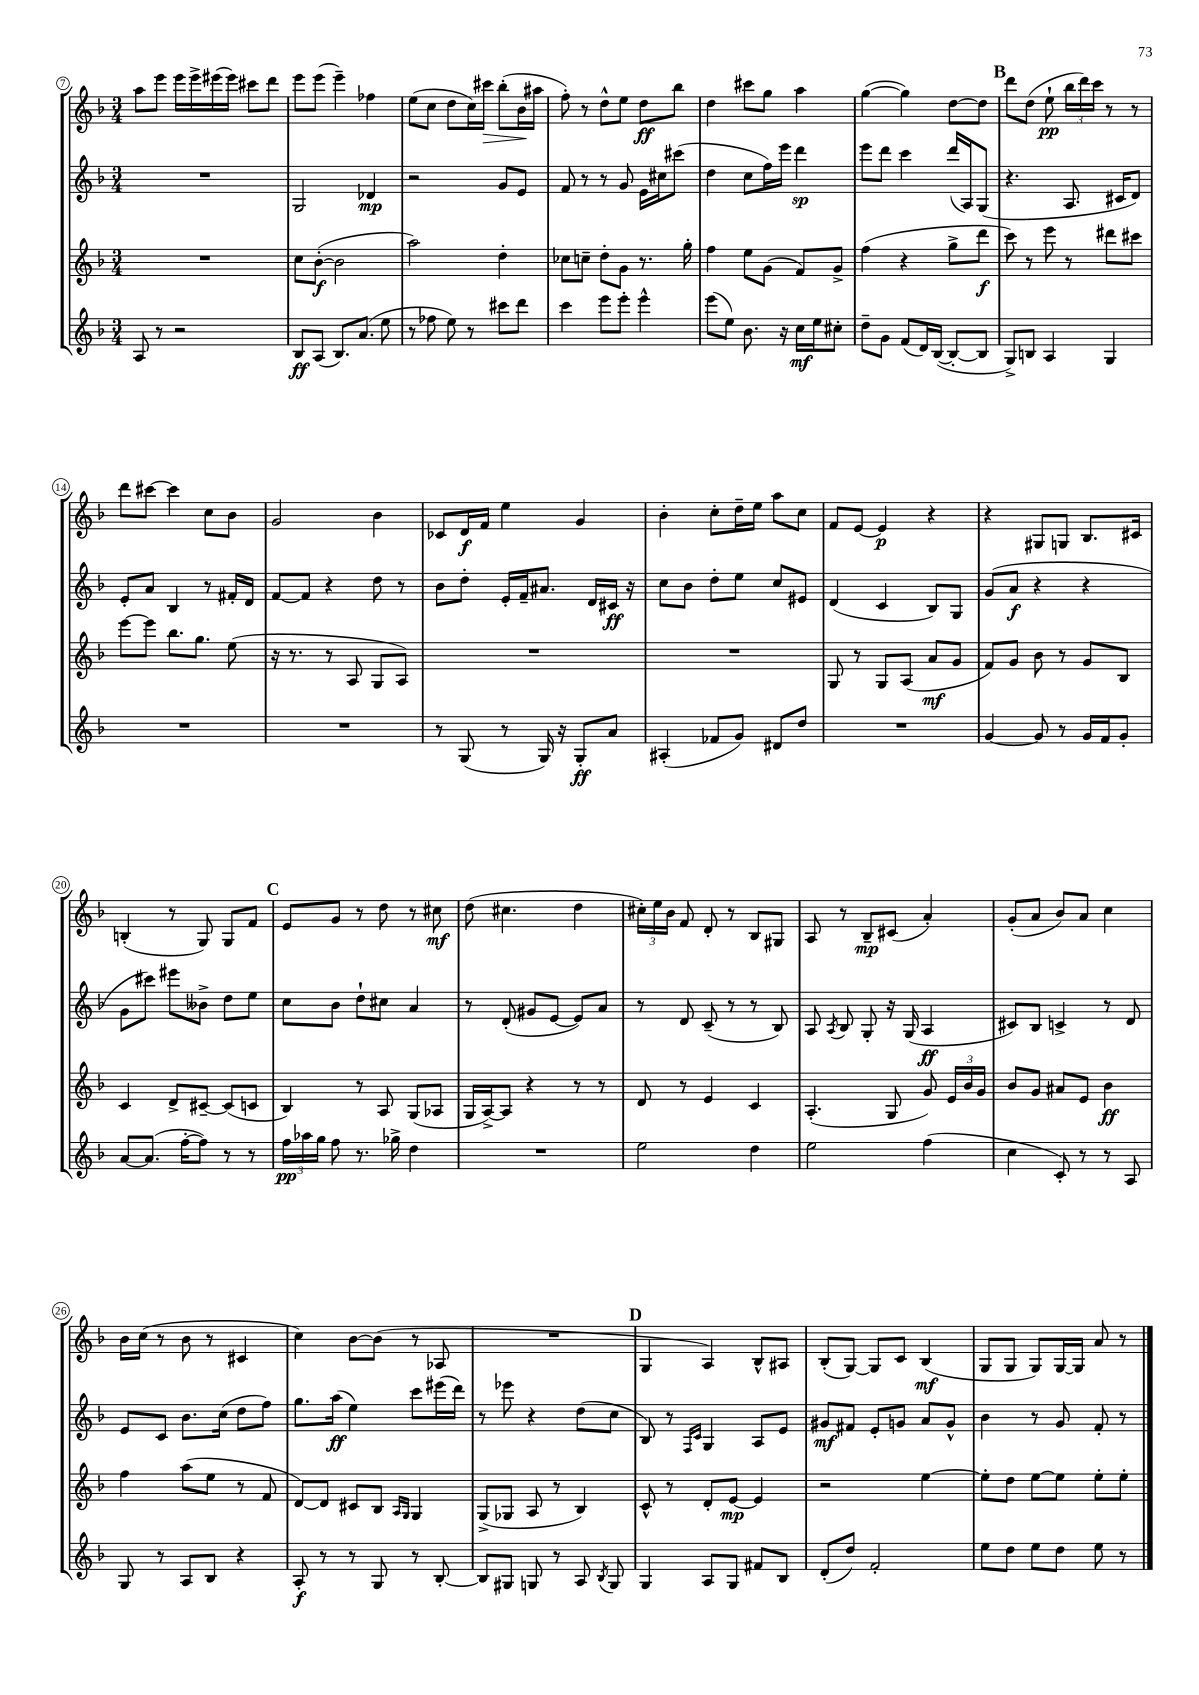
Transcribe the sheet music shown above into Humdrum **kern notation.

**kern	**kern	**kern	**kern
*staff4	*staff3	*staff2	*staff1
*clefG2	*clefG2	*clefG2	*clefG2
*k[b-]	*k[b-]	*k[b-]	*k[b-]
*M3/4	*M3/4	*M3/4	*M3/4
8A/	2.r	2.r	8aa\L
8r	.	.	8eee\J
2r	.	.	16eee\LL
.	.	.	16eee^\
.	.	.	(16eee#\
.	.	.	16eee#\JJ)
.	.	.	8ccc#\L
.	.	.	8ddd\J
=	=	=	=
8B-/L	8cc\L	2G/	8eee\L
(8A/J	([8b-'\J	.	(8eee\J
8.B-/L)	2b-\]	.	4eee~\)
(8.a/J	.	.	.
.	.	4d-/	4ff-\
8ee\	.	.	.
=	=	=	=
8r	2aa\)	2r	(8ee\L
8ff-\	.	.	8cc\J
8ee\)	.	.	8dd\L
8r	.	.	16cc\L)
.	.	.	16ccc#\JJ
8ccc#\L	4dd'\	8g/L	(8bb-'\L
8ddd\J	.	8e/J	16b-\L
.	.	.	16aa#\JJ
=	=	=	=
4ccc\	8cc-\L	8f/	8ff'\)
.	8cc~\J	8r	8r
8eee\L	8dd'\L	8r	8dd^^\L
8eee'\J	8g\J	8g/	8ee\J
4eee^^\	8.r	16e\LL	8dd\L
.	.	16cc#\J	.
.	.	(8ccc#\J	8bb-\J
.	16gg'\	.	.
=	=	=	=
(8eee\L	4ff\	4dd\	4dd\
8ee\J)	.	.	.
8.b-\	8ee\L	8cc\L	8ccc#\L
.	(8g\J	16ff\L)	8gg\J
16r	.	16eee\JJ	.
16cc\LL	8f/L)	4ddd\	4aa\
16ee\J	.	.	.
8cc#'\J	8g^/J	.	.
=	=	=	=
8dd~\L	(4ff\	8eee\L	([4gg\
8g\J	.	8ddd\J	.
(8f/L	4r	4ccc\	4gg\])
16d/L)	.	.	.
([16B-/JJ	.	.	.
8B-'/_L	8gg^\L	(16ddd/LL	[8dd\L
.	.	16A/J)	.
8B-/]J	8ddd\J	(8G/J	8dd\]J
=	=	=	=
8G^/L)	8ccc\)	4.r	8ddd\L
8B/J	8r	.	(8dd\J
4A/	8eee\	.	8ee`\
.	8r	8.A/	24bb-\LL
.	.	.	24ddd\)
.	.	.	24ccc\JJ
4G/	8ddd#\L	.	8r
.	.	16c#/LK	.
.	8ccc#\J	8d/J)	8r
=	=	=	=
2.r	[8eee\L	8e'/L	8ddd\L
.	8eee\]J	8a/J	[8ccc#\J
.	8.bb-\L	4B-/	4ccc#\]
.	8.gg\J	.	.
.	.	8r	8cc\L
.	(8ee\	16f#'/LL	8b-\J
.	.	16d/JJ	.
=	=	=	=
2.r	16r	[8f/L	2g/
.	8.r	.	.
.	.	8f/]J	.
.	8r	4r	.
.	8A/	.	.
.	8G/L	8dd\	4b-\
.	8A/J)	8r	.
=	=	=	=
8r	2.r	8b-\L	8c-/L
(8G/	.	8dd'\J	16d/L
.	.	.	16f/JJ
8r	.	16e'/LL	4ee\
.	.	16f~/J	.
16G/)	.	8.a#/J	.
16r	.	.	.
8G'/L	.	.	4g/
.	.	16d/LL	.
8a/J	.	16c#/JJ	.
.	.	16r	.
=	=	=	=
(4A#'/	2.r	8cc\L	4b-'\
.	.	8b-\J	.
8f-/L	.	8dd'\L	8cc'\L
8g/J)	.	8ee\J	16dd~\L
.	.	.	16ee\JJ
8d#/L	.	8cc/L	8aa\L
8dd/J	.	8e#/J	8cc\J
=	=	=	=
2.r	8G/	(4d/	8f/L
.	8r	.	[8e/J
.	8G/L	4c/	4e/]
.	(8A/J	.	.
.	8a/L	8B-/L)	4r
.	8g/J	8G/J	.
=	=	=	=
[4g/	8f/L)	(8g/L	4r
.	8g/J	8a/J	.
8g/]	8b-\	4r	8G#/L
8r	8r	.	8G/J
16g/LL	8g/L	4r	8.B-/L
16f/J	.	.	.
8g'/J	8B-/J	.	.
.	.	.	16c#/Jk
=	=	=	=
[8a/L	4c/	8g\L	(4B'/
(8.a/]J	.	8ccc#\J)	.
.	8d^/L	8eee#\L	8r
[16ff'\LK	.	.	.
8ff\]J)	[8c#~/J	8b--^\J	8G/)
8r	(8c#/]L	8dd\L	8G/L
8r	8c/J	8ee\J	8f/J
=	=	=	=
24ff\LL	4B-/)	8cc\L	8e/L
24aa-\	.	.	.
24gg\JJ	.	.	.
8ff\	.	8b-\J	8g/J
8.r	8r	8dd`\L	8r
.	8A/	8cc#\J	8dd\
16gg-^\	.	.	.
4dd\	(8G/L	4a/	8r
.	8A-/J	.	8cc#\
=	=	=	=
2.r	16G/LL	8r	(8dd\
.	[16A^/J)	.	.
.	8A/]J	(8d'/	4.cc#\
.	4r	8g#/L	.
.	.	[8e/J	.
.	8r	8e/]L)	4dd\
.	8r	8a/J	.
=	=	=	=
2ee\	8d/	8r	24cc#'\LL)
.	.	.	24ee\
.	.	.	24b-\JJ
.	8r	8d/	8f/
.	4e/	(8c~/	8d'/
.	.	8r	8r
4dd\	4c/	8r	8B-/L
.	.	8B-/)	8G#/J
=	=	=	=
2ee\	(4.A'/	8A/	8A/
.	.	8qA/	.
.	.	8B-/	8r
.	.	8G'/	8B-~/L
.	8G/	16r	(8c#/J
.	.	(16G/	.
(4ff\	8g/)	4A/	4a'/)
.	24e/LL	.	.
.	24b-/	.	.
.	24g/JJ	.	.
=	=	=	=
4cc\	8b-/L	8c#/L)	(8g'/L
.	8g/J	8B-/J	8a/J
8c'/)	8a#/L	4c^/	8b-/L)
8r	8e/J	.	8a/J
8r	4b-\	8r	4cc\
8A/	.	8d/	.
=	=	=	=
8G/	4ff\	8e/L	16b-\LL
.	.	.	(16cc\JJ
8r	.	8c/J	8r
8A/L	(8aa\L	8.b-\L	8b-\
8B-/J	8ee\J	.	8r
.	.	(16cc\Jk	.
4r	8r	8dd\L	4c#/
.	8f/	8ff\J)	.
=	=	=	=
8A'/	[8d/L)	8.gg\L	4cc\)
8r	8d/]J	.	.
.	.	(16aa\Jk	.
8r	8c#/L	4ee\)	[8b-\L
8G/	8B-/J	.	(8b-\]J
.	16qqA/LL	.	.
.	16qqG/JJ	.	.
8r	4G/	8ccc\L	8r
[8B-'/	.	(16eee#\L	8A-/
.	.	16ddd\JJ)	.
=	=	=	=
8B-/]L	(8G^/L	8r	2.r
8G#/J	8G-/J	8eee-\	.
8G/	8A/	4r	.
8r	8r	.	.
8A/	4B-/)	(8dd\L	.
8qB-/	.	.	.
8G/	.	8cc\J	.
=	=	=	=
4G/	8c^^/	8B-/)	4G/
.	8r	8r	.
.	.	16qqF/LL	.
.	.	16qqc/JJ	.
8A/L	8d'/L	4G/	4A/)
8G/J	[8e/J	.	.
8f#/L	4e/]	8A/L	8B-^^/L
8B-/J	.	8e/J	8A#/J
=	=	=	=
(8d'/L	2r	8g#/L	(8B-'/L
8dd/J)	.	8f#/J	[8G/J)
2f'/	.	8e'/L	8G/]L
.	.	8g/J	8c/J
.	[4ee\	8a/L	(4B-/
.	.	8g^^/J	.
=	=	=	=
8ee\L	8ee'\]L	4b-\	8G/L
8dd\J	8dd\J	.	8G/J
8ee\L	[8ee\L	8r	8G/L)
8dd\J	8ee\]J	8g/	[16G/L
.	.	.	16G/]JJ
8ee\	8ee'\L	8f'/	8a/
8r	8ee'\J	8r	8r
==	==	==	==
*-	*-	*-	*-
